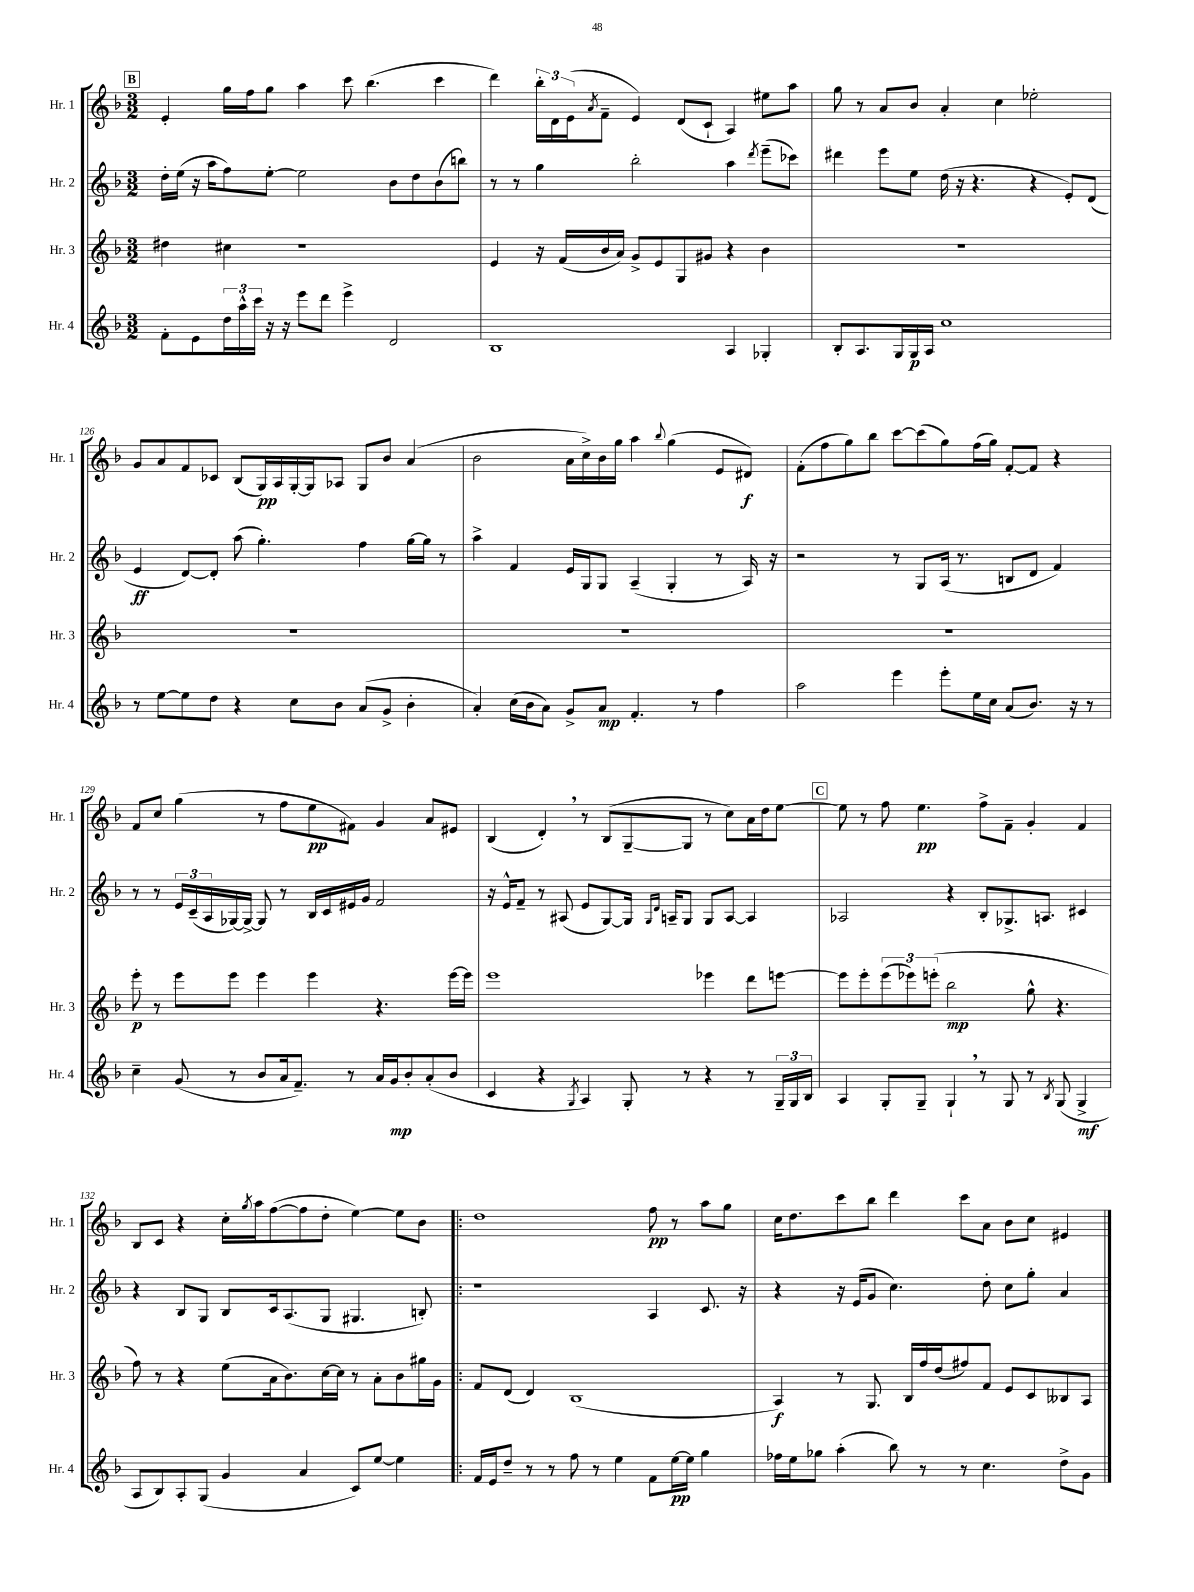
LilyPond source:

<<
\new StaffGroup <<
\new Staff = "s0" \with { instrumentName = "Hr. 1" shortInstrumentName = "Hr. 1" } {
    \clef treble \key f \major \numericTimeSignature \time 3/2
    \mark \markup { \box "B" } e'4-. g''16 f''16 g''8 a''4 c'''8 bes''4.( c'''4 |
    d'''4) \tuplet 3/2 { bes''16-. d'16 e'16( } \acciaccatura { a'8 } f'8-- e'4) d'8( c'8-! a4) eis''8 a''8 |
    g''8 r8 a'8 bes'8 a'4-. c''4 ees''2-. |
    g'8 a'8 f'8 ces'8 bes8( g16\pp) a16 g16~-. g16 aes8 g8 bes'8 a'4( |
    bes'2 a'16 c''16->) bes'16 g''16 a''4 \appoggiatura { bes''8 } g''4( e'8 dis'8\f) |
    f'8-.( f''8 g''8) bes''8 c'''8~ c'''8( g''8) f''16( g''16) f'8~-. f'8 r4 |
    f'8 c''8 g''4( r8 f''8 e''8\pp fis'8) g'4 a'8 eis'8 |
    bes4( d'4-.) \breathe r8 bes8( g8~-- g8 r8 c''8) a'16 d''16 e''8~ |
    \mark \markup { \box "C" } e''8 r8 f''8 e''4.\pp f''8-> f'8-- g'4-. f'4 |
    bes8 c'8 r4 c''16-. \acciaccatura { g''8 } a''16 f''8~( f''8 d''8-. e''4~) e''8 bes'8 |
    \bar ".|:" d''1 f''8\pp r8 a''8 g''8 |
    c''16 d''8. c'''8 bes''8 d'''4 c'''8 a'8 bes'8 c''8 eis'4 \bar "|." |
}
\new Staff = "s1" \with { instrumentName = "Hr. 2" shortInstrumentName = "Hr. 2" } {
    \clef treble \key f \major \numericTimeSignature \time 3/2
    \mark \markup { \box "B" } d''16-. e''16( r16 a''16 f''8) e''8~-. e''2 bes'8 d''8 bes'8( b''8) |
    r8 r8 g''4 bes''2-. a''4 \acciaccatura { d'''8 } e'''8--( ces'''8) |
    dis'''4 e'''8 e''8 d''16( r16 r4. r4 e'8-.) d'8( |
    e'4\ff d'8~) d'8-. a''8( g''4.-.) f''4 g''16~ g''16 r8 |
    a''4-> f'4 e'16 g16 g8 a4--( g4-. r8 a16) r16 |
    r2 r8 g8 a16( r8. b8 d'8 f'4) |
    r8 r8 \tuplet 3/2 { e'16 c'16--( a16 } ges16~) ges16~-> ges8 r8 bes16 c'16 eis'16 g'16 f'2 |
    r16 e'16-^ f'8-- r8 ais8( e'8 g8~) g16 \grace { g16 d'16 } a16-- g8 g8 a8~ a4 |
    \mark \markup { \box "C" } aes2 r4 bes8-. ges8.-> a8. cis'4 |
    r4 bes8 g8 bes8 c'16 a8.( g8 gis4. b8-.) |
    \bar ".|:" r1 a4 c'8. r16 |
    r4 r16 e'16( g'8 c''4.) d''8-. c''8 g''8-. a'4 \bar "|." |
}
\new Staff = "s2" \with { instrumentName = "Hr. 3" shortInstrumentName = "Hr. 3" } {
    \clef treble \key f \major \numericTimeSignature \time 3/2
    \mark \markup { \box "B" } dis''4 cis''4 r1 |
    e'4 r16 f'16( bes'16 a'16) g'8-> e'8 g8 gis'8 r4 bes'4 |
    R1. |
    R1. |
    R1. |
    R1. |
    e'''8-.\p r8 e'''8 e'''8 e'''4 e'''4 r4. e'''16~ e'''16 |
    e'''1 ees'''4 d'''8 e'''8~ |
    \mark \markup { \box "C" } e'''8 e'''8-. \tuplet 3/2 { e'''8( ees'''8) e'''8-.( } bes''2\mp g''8-^ r4. |
    f''8) r8 r4 e''8( a'16 bes'8.) c''16~ c''16 r8 a'8-. bes'8 gis''16 g'16 |
    \bar ".|:" f'8 d'8( d'4) bes1( |
    a4\f) r8 g8. bes16 f''16 d''16( fis''8) f'8 e'8 c'8 beses8 a8 \bar "|." |
}
\new Staff = "s3" \with { instrumentName = "Hr. 4" shortInstrumentName = "Hr. 4" } {
    \clef treble \key f \major \numericTimeSignature \time 3/2
    \mark \markup { \box "B" } f'8-. e'8 \tuplet 3/2 { d''16 a''16-^ c'''16 } r16 r16 e'''8 d'''8 e'''4-> d'2 |
    bes1 a4 ges4-. |
    bes8-. a8. g16 g16\p a16 c''1 |
    r8 e''8~ e''8 d''8 r4 c''8 bes'8 a'8( g'8-> bes'4-. |
    a'4-.) c''16( bes'16 a'8) g'8-> a'8\mp f'4.-. r8 f''4 |
    a''2 e'''4 e'''8-. e''16 c''16 a'8( bes'8.) r16 r8 |
    c''4-- g'8( r8 bes'8 a'16 f'8.--) r8 a'16 g'16\mp bes'8-. a'8-.( bes'8 |
    c'4 r4 \acciaccatura { g8 } a4) g8-. r8 r4 r8 \tuplet 3/2 { g16-- g16 bes16 } |
    \mark \markup { \box "C" } a4 g8-. g8-- g4-! \breathe r8 g8 r8 \acciaccatura { bes8 } g8( g4->\mf |
    a8 bes8) a8-. g8( g'4 a'4 c'8) e''8~ e''4 |
    \bar ".|:" f'16 e'16 d''8-- r8 r8 f''8 r8 e''4 f'8 e''16~\pp e''16 g''4 |
    fes''16 e''16 ges''8 a''4-.( bes''8) r8 r8 c''4. d''8-> g'8 \bar "|." |
}
>>
>>
\layout { \context { \Score currentBarNumber = #123 } }
